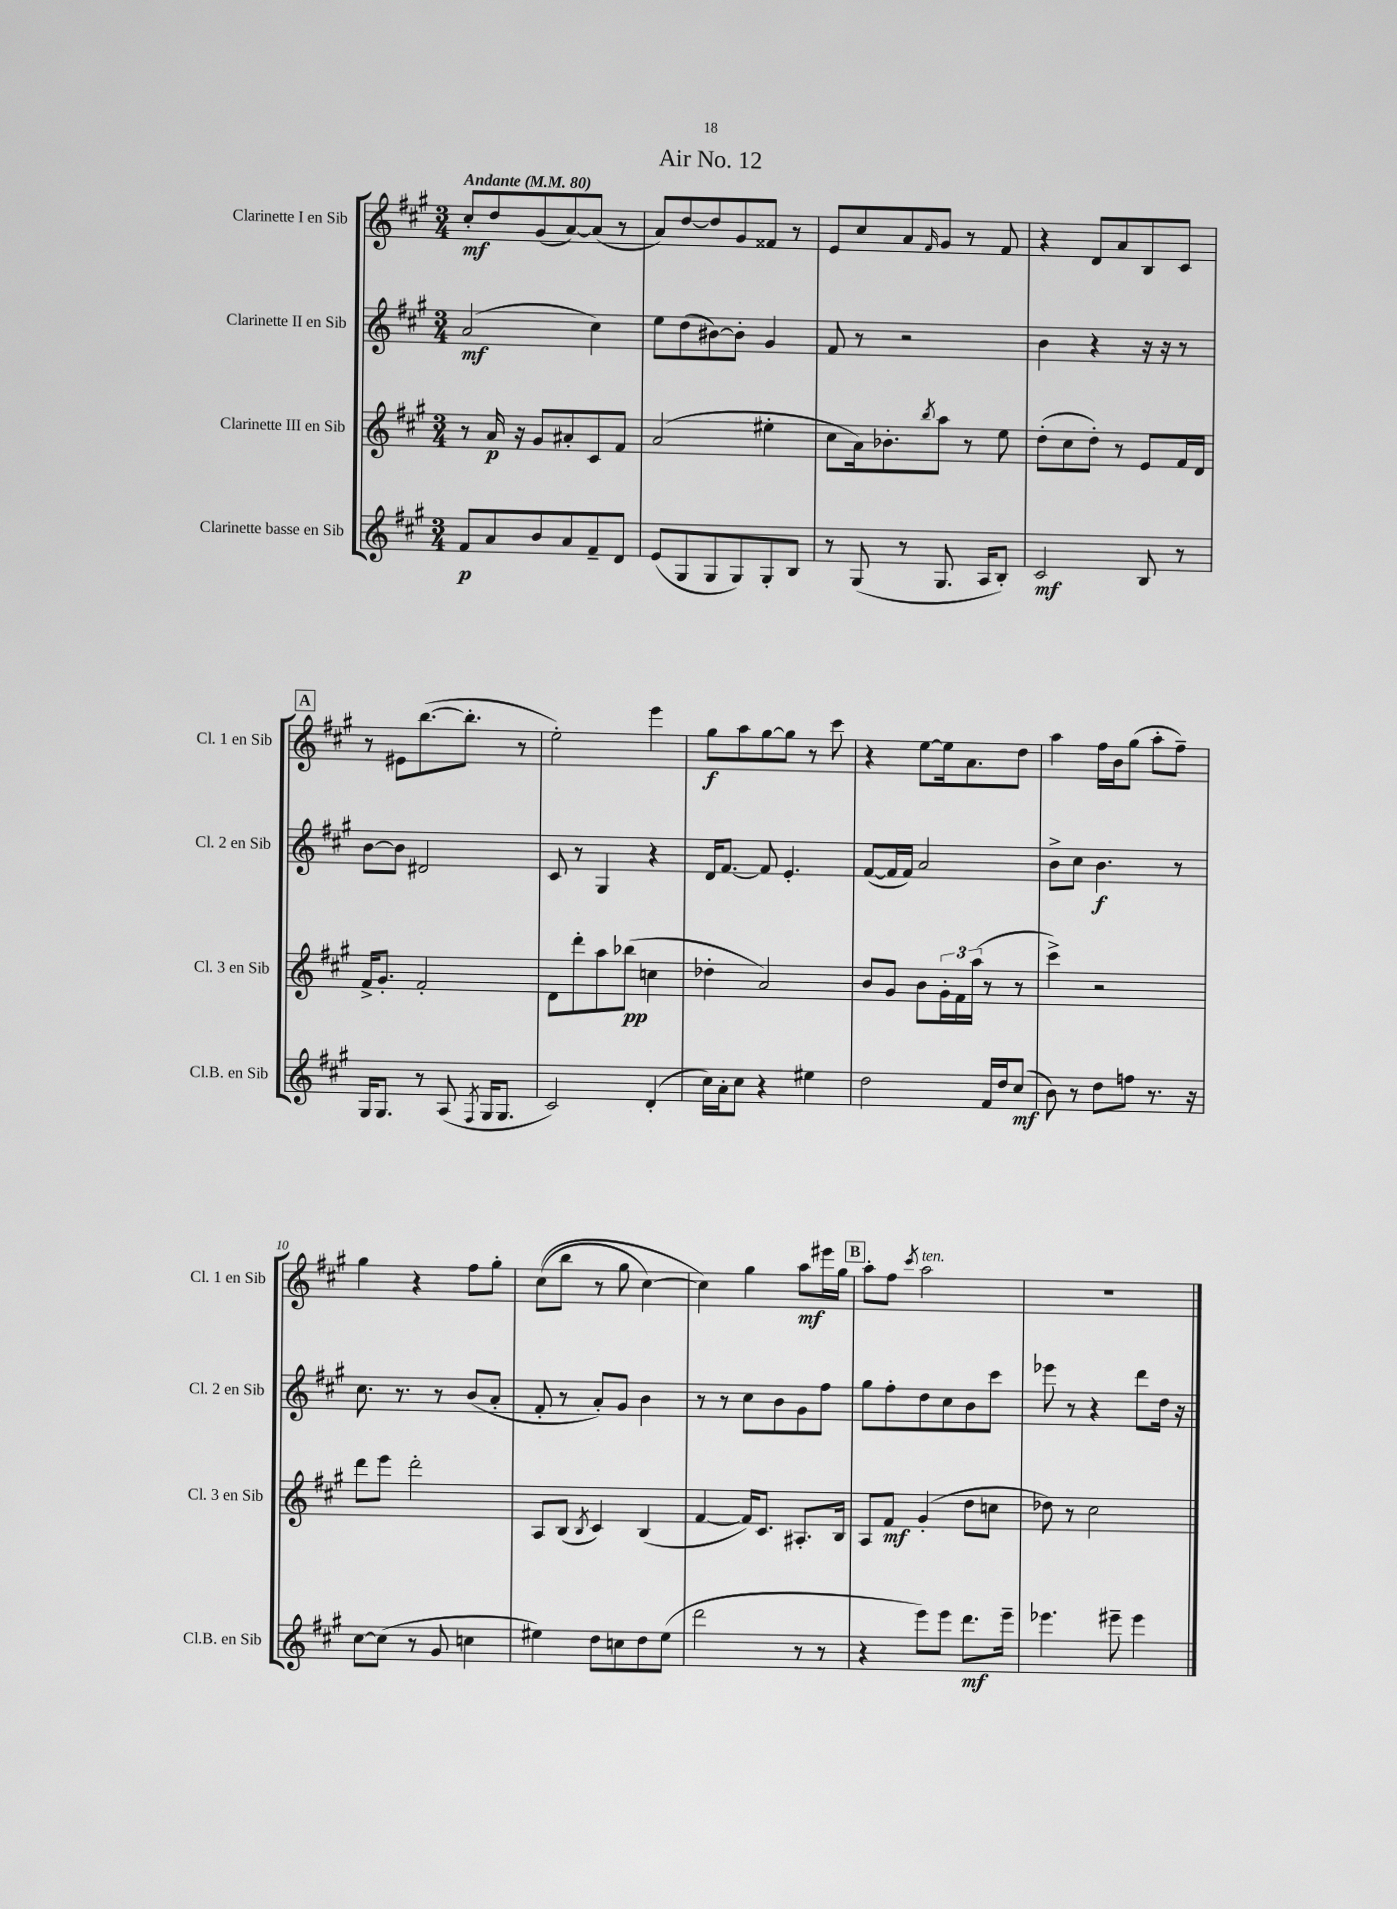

**kern	**dynam	**kern	**dynam	**kern	**dynam	**kern	**dynam
*part4	*part4	*part3	*part3	*part2	*part2	*part1	*part1
*staff4	*staff4	*staff3	*staff3	*staff2	*staff2	*staff1	*staff1
*I"Clarinette basse en Sib	*	*I"Clarinette III en Sib	*	*I"Clarinette II en Sib	*	*I"Clarinette I en Sib	*
*I'Cl.B. en Sib	*	*I'Cl. 3 en Sib	*	*I'Cl. 2 en Sib	*	*I'Cl. 1 en Sib	*
*clefG2	*	*clefG2	*	*clefG2	*	*clefG2	*
*k[f#c#g#]	*	*k[f#c#g#]	*	*k[f#c#g#]	*	*k[f#c#g#]	*
*M3/4	*	*M3/4	*	*M3/4	*	*M3/4	*
*MM80	*	*MM80	*	*MM80	*	*MM80	*
=1	=1	=1	=1	=1	=1	=1	=1
!	!	!	!	!	!	!LO:TX:a:B:t=Andante	!
8f#/L	p	8r	.	(2a/	mf	8cc#'/L	mf
8a/	.	16a/	p	.	.	8dd/	.
.	.	16r	.	.	.	.	.
8b/	.	8g#/L	.	.	.	(8g#/	.
8a/	.	8a#X'/	.	.	.	[8a/)	.
8f#~/	.	8c#/	.	4cc#\)	.	(8a/J]	.
8d/J	.	8f#/J	.	.	.	8r	.
=2	=2	=2	=2	=2	=2	=2	=2
(8e/L	.	(2a/	.	8ee\L	.	8a/L)	.
8G#/	.	.	.	(8dd\	.	[8dd/	.
8G#/	.	.	.	[8b#X\)	.	8dd/]	.
8G#/)	.	.	.	8b#'\J]	.	8g#/	.
8G#'/	.	4ee#X'\	.	4g#/	.	8f##X/J	.
8B/J	.	.	.	.	.	8r	.
=3	=3	=3	=3	=3	=3	=3	=3
8r	.	8cc#\L	.	8f#/	.	8e/L	.
(8G#/	.	16a\k)	.	8r	.	8cc#/	.
.	.	8.b-X'\	.	.	.	.	.
8r	.	.	.	2r	.	8a/	.
.	.	8qbb/	.	.	.	16qqf#/	.
8.G#/	.	8aa\J	.	.	.	8g#/J	.
.	.	8r	.	.	.	8r	.
16A/KL	.	.	.	.	.	.	.
8B'/J)	.	8ee\	.	.	.	8f#/	.
=4	=4	=4	=4	=4	=4	=4	=4
2c#/	mf	(8dd'\L	.	4b\	.	4r	.
.	.	8cc#\	.	.	.	.	.
.	.	8dd'\J)	.	4r	.	8d/L	.
.	.	8r	.	.	.	8a/	.
8B/	.	8e/L	.	16r	.	8B/	.
.	.	.	.	16r	.	.	.
8r	.	16f#/L	.	8r	.	8c#/J	.
.	.	16d/JJ	.	.	.	.	.
!!LO:LB:g=z
!!LO:REH:place=s1:t=A
=5	=5	=5	=5	=5	=5	=5	=5
16G#/KL	.	16f#^/KL	.	[8b\L	.	8r	.
8.G#/J	.	8.g#'/J	.	.	.	.	.
.	.	.	.	8b\J]	.	8e#X\L	.
8r	.	2f#'/	.	2d#X/	.	([8.bb\	.
(8A/	.	.	.	.	.	.	.
.	.	.	.	.	.	8.bb'\J]	.
8qF#/	.	.	.	.	.	.	.
16G#/KL	.	.	.	.	.	.	.
8.G#/J	.	.	.	.	.	.	.
.	.	.	.	.	.	8r	.
=6	=6	=6	=6	=6	=6	=6	=6
2c#/)	.	8d\L	.	8c#/	.	2ee'\)	.
.	.	8ddd'\	.	8r	.	.	.
.	.	8aa\	.	4G#/	.	.	.
.	.	(8bb-X\J	pp	.	.	.	.
(4d'/	.	4ccn\	.	4r	.	4eee\	.
=7	=7	=7	=7	=7	=7	=7	=7
16cc#\LL)	.	4dd-X'\	.	16d/KL	.	8gg#\L	f
16a'\J	.	.	.	[8.f#/J	.	.	.
8cc#\J	.	.	.	.	.	8aa\	.
4r	.	2a/)	.	8f#/]	.	[8gg#\	.
.	.	.	.	4.e'/	.	8gg#\J]	.
4ee#X\	.	.	.	.	.	8r	.
.	.	.	.	.	.	8ccc#\	.
=8	=8	=8	=8	=8	=8	=8	=8
2dd\	.	8b/L	.	([8f#/L	.	4r	.
.	.	8g#/J	.	16f#/L]	.	.	.
.	.	.	.	16f#/JJ)	.	.	.
.	.	8b\L	.	2a/	.	[8ee\L	.
.	.	24g#'\L	.	.	.	16ee\k]	.
.	.	24f#\	.	.	.	.	.
.	.	.	.	.	.	8.a\	.
.	.	(24aa\JJ	.	.	.	.	.
16f#/LL	.	8r	.	.	.	.	.
16dd/J	.	.	.	.	.	.	.
(8cc#/J	mf	8r	.	.	.	8dd\J	.
=9	=9	=9	=9	=9	=9	=9	=9
8b\)	.	4ccc#^\)	.	8b^\L	.	4aa\	.
8r	.	.	.	8cc#\J	.	.	.
8dd\L	.	2r	.	4.b\	f	16ff#\LL	.
.	.	.	.	.	.	16b\J	.
8ffn\J	.	.	.	.	.	(8gg#\J	.
8.r	.	.	.	.	.	8aa'\L	.
.	.	.	.	8r	.	8ff#~\J)	.
16r	.	.	.	.	.	.	.
!!LO:LB:g=z
=10	=10	=10	=10	=10	=10	=10	=10
[8cc#\L	.	8ddd\L	.	8.cc#\	.	4gg#\	.
(8cc#\J]	.	8eee\J	.	.	.	.	.
.	.	.	.	8.r	.	.	.
8r	.	2ddd'\	.	.	.	4r	.
8g#/	.	.	.	8r	.	.	.
4ccn\	.	.	.	(8b/L	.	8ff#\L	.
.	.	.	.	8a'/J	.	8gg#'\J	.
=11	=11	=11	=11	=11	=11	=11	=11
4ee#X\)	.	8A/L	.	8f#'/	.	((8cc#\L	.
.	.	(8B/J	.	8r	.	8bb\J	.
.	.	8qB/	.	.	.	.	.
8dd\L	.	4c#/)	.	8a'/L)	.	8r	.
8ccn\	.	.	.	8g#/J	.	8gg#\	.
8dd\	.	(4B/	.	4b\	.	[4cc#\)	.
(8ee#\J	.	.	.	.	.	.	.
=12	=12	=12	=12	=12	=12	=12	=12
2ddd\	.	[4f#/	.	8r	.	4cc#\])	.
.	.	.	.	8r	.	.	.
.	.	16f#/KL])	.	8cc#\L	.	4gg#\	.
.	.	8.c#/J	.	.	.	.	.
.	.	.	.	8b\	.	.	.
8r	.	8.A#X'/L	.	8g#\	.	8aa\L	mf
8r	.	.	.	8ff#\J	.	16eee#X\L	.
.	.	16B/Jk	.	.	.	16gg#\JJ	.
!!LO:REH:place=s1:t=B
=13	=13	=13	=13	=13	=13	=13	=13
4r	.	8A/L	.	8gg#\L	.	8aa'\L	.
.	.	8f#/J	mf	8ff#'\	.	8ff#\J	.
.	.	.	.	.	.	8qccc#/	.
!	!	!	!	!	!	!LO:TX:a:i:t=ten.	!
8eee\L)	.	(4g#'/	.	8dd\	.	2aa\	.
8eee\J	.	.	.	8cc#\	.	.	.
8.ddd\L	mf	8dd\L	.	8b\	.	.	.
.	.	8ccn\J	.	8ccc#\J	.	.	.
16eee~\Jk	.	.	.	.	.	.	.
=14	=14	=14	=14	=14	=14	=14	=14
4.eee-X\	.	8dd-X\)	.	8eee-X\	.	2.r	.
.	.	8r	.	8r	.	.	.
.	.	2cc#\	.	4r	.	.	.
8eee#X~\	.	.	.	.	.	.	.
4eee#\	.	.	.	8ddd\L	.	.	.
.	.	.	.	16dd\Jk	.	.	.
.	.	.	.	16r	.	.	.
==	==	==	==	==	==	==	==
*-	*-	*-	*-	*-	*-	*-	*-
